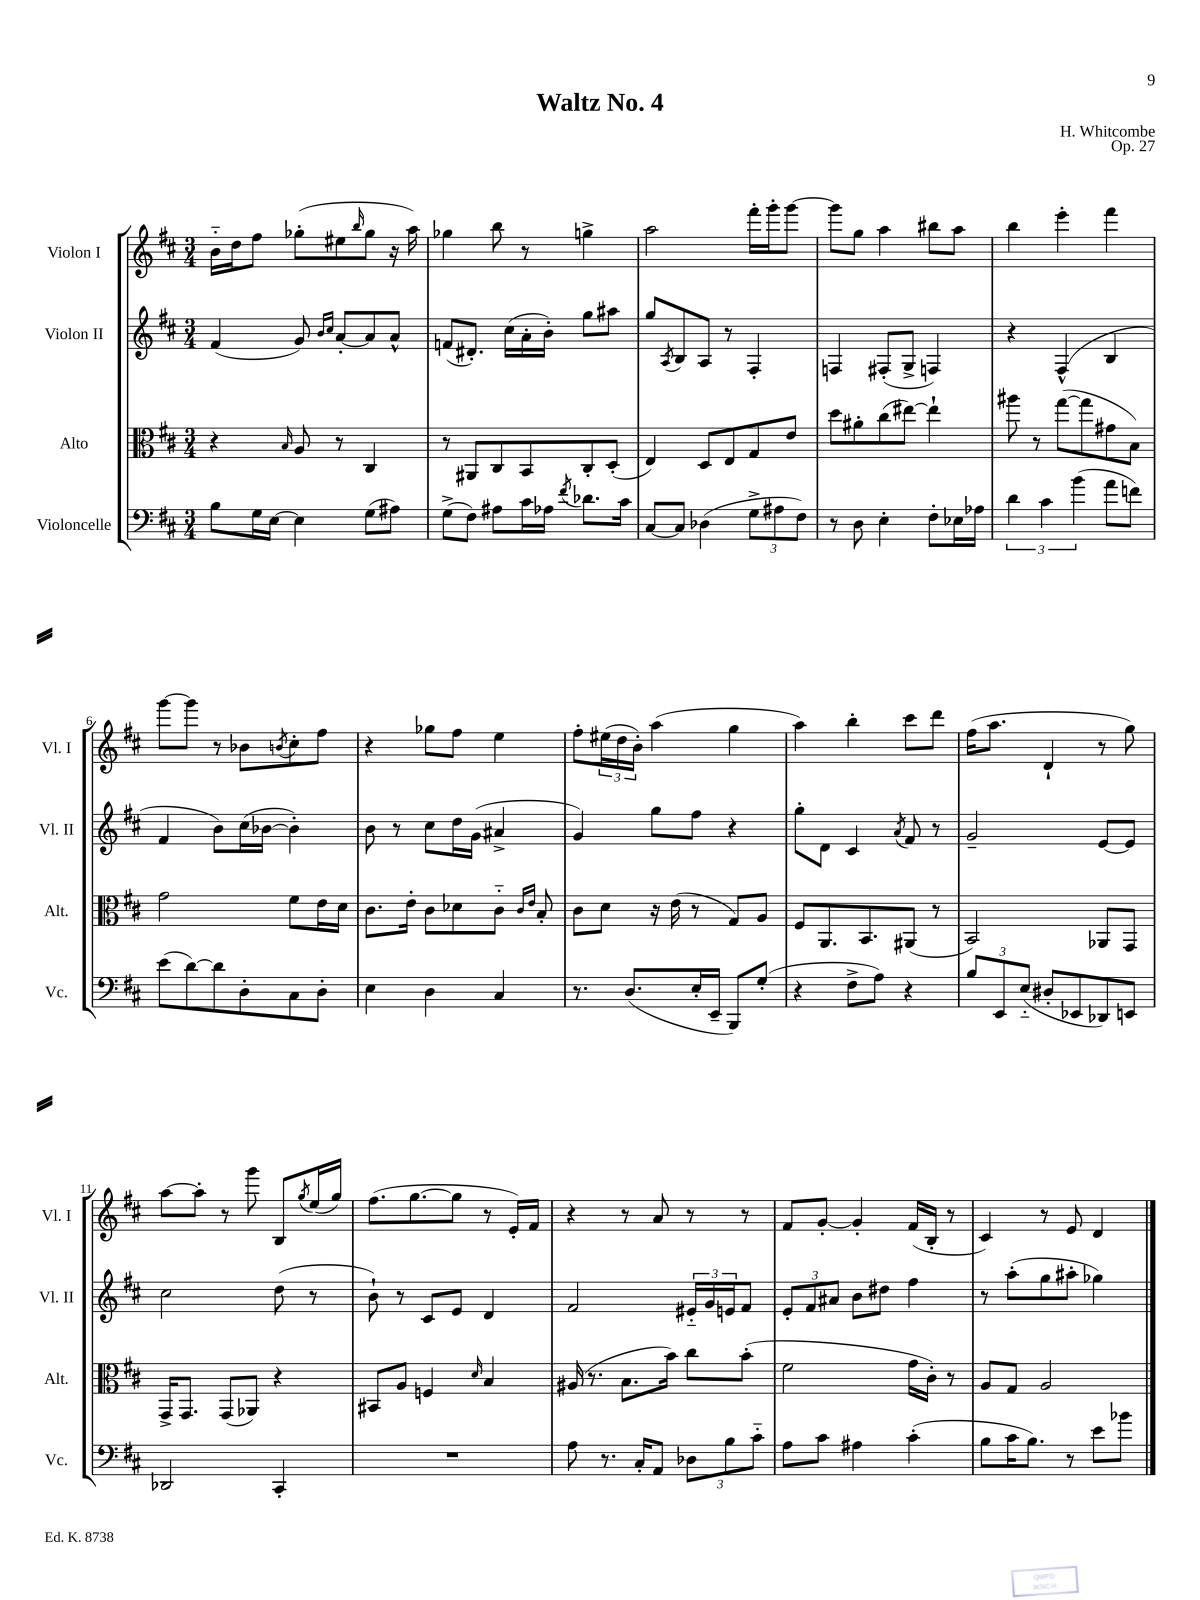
\header { title = "Waltz No. 4" composer = "H. Whitcombe" opus = "Op. 27" }
<<
\new StaffGroup <<
\new Staff = "s0" \with { instrumentName = "Violon I" shortInstrumentName = "Vl. I" } {
    \clef treble \key d \major \numericTimeSignature \time 3/4
    b'16-_ d''16 fis''8 ges''8-.( eis''8 \grace { b''16 } ges''8 r16 a''16) |
    ges''4 b''8 r8 g''4-> |
    a''2 fis'''16-. g'''16-. g'''8~ |
    g'''8 g''8 a''4 bis''8 a''8 |
    b''4 e'''4-. fis'''4 |
    g'''8~ g'''8 r8 bes'8 \acciaccatura { b'8 } cis''8-. fis''8 |
    r4 ges''8 fis''8 e''4 |
    fis''8-. \tuplet 3/2 { eis''16( d''16 b'16-.) } a''4( g''4 |
    a''4) b''4-. cis'''8 d'''8 |
    fis''16( a''8. d'4-! r8 g''8) |
    a''8~ a''8-. r8 g'''8 b8 \acciaccatura { g''8 } e''16( g''16) |
    fis''8.( g''8.~ g''8 r8 e'16-.) fis'16 |
    r4 r8 a'8 r8 r8 |
    fis'8 g'8~-. g'4-. fis'16( b16-. r8 |
    cis'4) r8 e'8 d'4 \bar "|." |
}
\new Staff = "s1" \with { instrumentName = "Violon II" shortInstrumentName = "Vl. II" } {
    \clef treble \key d \major \numericTimeSignature \time 3/4
    fis'4( g'8) \grace { b'16 cis''16 } a'8~-. a'8 a'8-^ |
    f'8( dis'8.-.) cis''16( a'16-. b'16-.) g''8 ais''8 |
    g''8 \acciaccatura { a8 } b8 a8 r8 fis4-. |
    f4 fis8-.( g8-> f4) |
    r4 fis4-^( b4 |
    fis'4 b'8) cis''16( bes'16~ bes'4-.) |
    b'8 r8 cis''8 d''16 g'16( ais'4-> |
    g'4) g''8 fis''8 r4 |
    g''8-. d'8 cis'4 \acciaccatura { a'8 } fis'8 r8 |
    g'2-- e'8~ e'8 |
    cis''2 d''8( r8 |
    b'8-!) r8 cis'8 e'8 d'4 |
    fis'2 \tuplet 3/2 { eis'16-_ g'16 e'16 } fis'8 |
    \tuplet 3/2 { e'8-. fis'8 ais'8 } b'8 dis''8 fis''4 |
    r8 a''8-.( g''8 ais''8-. ges''4) \bar "|." |
}
\new Staff = "s2" \with { instrumentName = "Alto" shortInstrumentName = "Alt." } {
    \clef alto \key d \major \numericTimeSignature \time 3/4
    r4 \grace { b16 } a8 r8 cis4 |
    r8 ais,8 cis8 b,8 cis8-. d8-.( |
    e4) d8 e8 g8 e'8 |
    d''8 ais'8-. cis''8( eis''8~) eis''4-! |
    ais''8 r8 g''8~( g''8 gis'8 b8) |
    g'2 fis'8 e'16 d'16 |
    cis'8. e'16-. cis'8 des'8 cis'8-_ \grace { cis'16 e'16 } b8-. |
    cis'8 d'8 r16 e'16( r8 g8) a8 |
    fis8 a,8. b,8. ais,8( r8 |
    b,2) aes,8 g,8 |
    g,16-> g,8. g,8( aes,8) r4 |
    bis,8 a8 f4 \grace { d'16 } b4 |
    ais16( r8. b8. b'16) cis''8 b'8-.( |
    fis'2 g'16 cis'16-.) r8 |
    a8 g8 a2 \bar "|." |
}
\new Staff = "s3" \with { instrumentName = "Violoncelle" shortInstrumentName = "Vc." } {
    \clef bass \key d \major \numericTimeSignature \time 3/4
    b8 g16 e16~ e4 g8( ais8) |
    g8->( fis8) ais8 cis'16 aes16 \acciaccatura { fis'8 } des'8. cis'16 |
    cis8~ cis8 des4( \tuplet 3/2 { g8-> ais8 fis8) } |
    r8 d8 e4-. fis8-. ees16 aes16 |
    \tuplet 3/2 { d'4 cis'4 b'4( } a'8 f'8) |
    e'8( d'8~) d'8 d8-. cis8 d8-. |
    e4 d4 cis4 |
    r8. d8.( e16-. e,16-- b,,8) g8-.( |
    r4 fis8-> a8) r4 |
    \tuplet 3/2 { b8 e,8 e8-_( } dis8-. ees,8 des,8) e,8 |
    des,2 cis,4-. |
    R2. |
    a8 r8. cis16-. a,8 \tuplet 3/2 { des8 b8 cis'8-_ } |
    a8 cis'8 ais4 cis'4-.( |
    b8 cis'16 b8.) r8 e'8 bes'8 \bar "|." |
}
>>
>>
